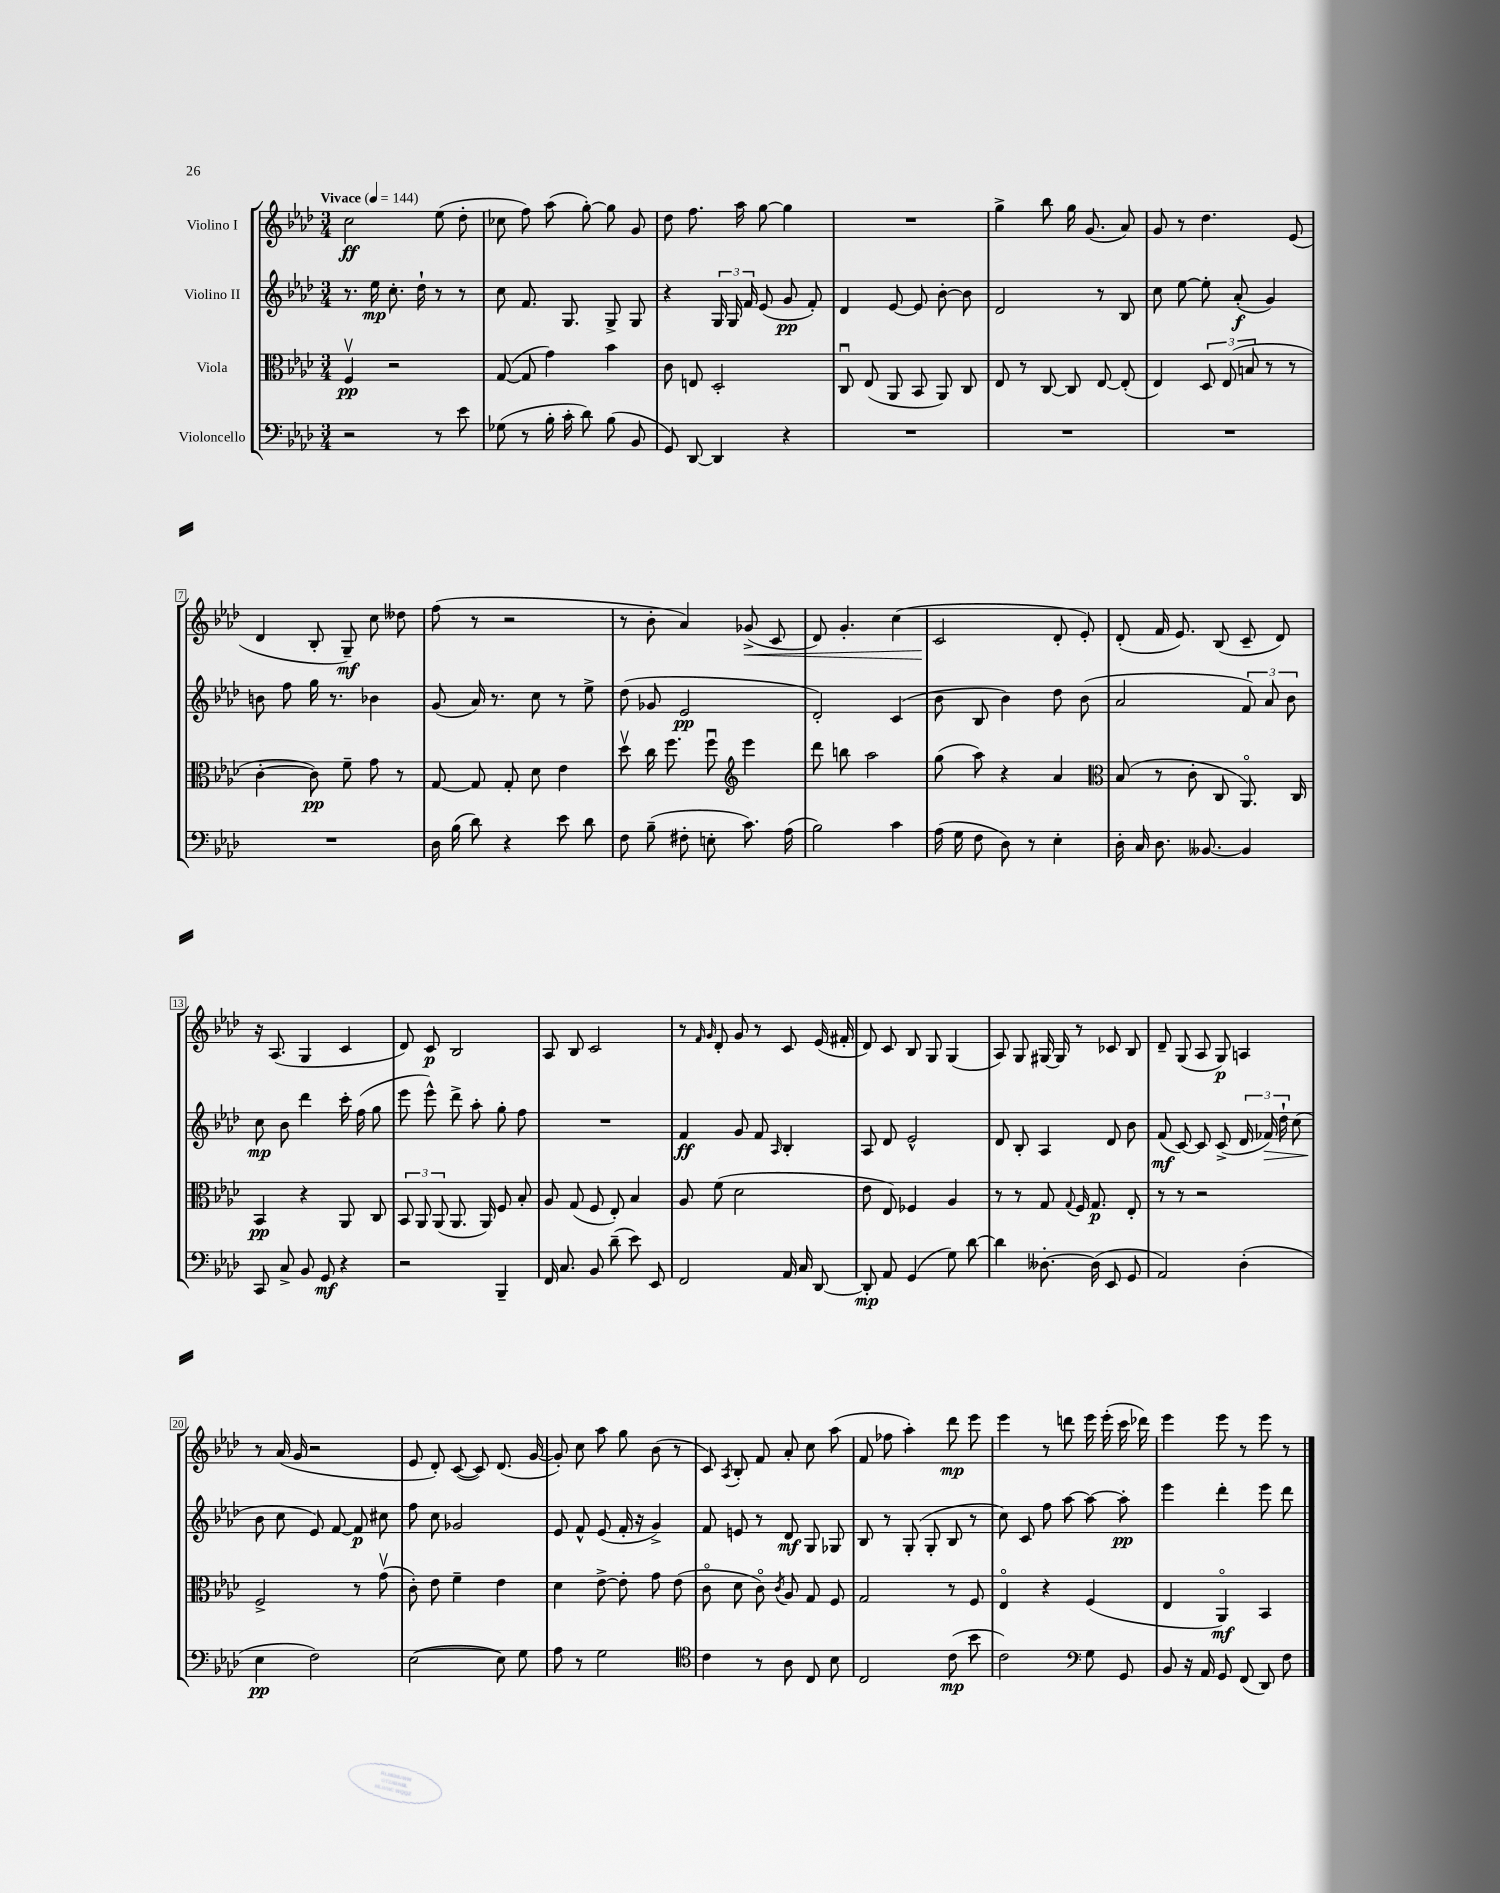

**kern	**kern	**kern	**kern
*staff4	*staff3	*staff2	*staff1
*clefF4	*clefC3	*clefG2	*clefG2
*k[b-e-a-d-]	*k[b-e-a-d-]	*k[b-e-a-d-]	*k[b-e-a-d-]
*M3/4	*M3/4	*M3/4	*M3/4
*MM144	*MM144	*MM144	*MM144
2r	4Fv/	8.r	2cc\
.	.	16ee-\	.
.	2r	8.cc'\	.
.	.	16dd-`\	.
8r	.	8r	(8ee-\
8e-\	.	8r	8dd-'\
=	=	=	=
(8G-\	([8G/	8cc\	8cc-\
8r	8G/]	8.f/	8ff\)
16B-'\	4g\)	.	(8aa-\
16c'\	.	8.G/	.
8d-\)	.	.	[8gg'\)
(8B-\	4b-\	8G^/	8gg\]
8BB-/	.	8G/	8g/
=	=	=	=
8GG/)	8c\	4r	8dd-\
[8DD-/	8E/	.	8.ff\
4DD-/]	2D-'/	24G/	.
.	.	24G/	.
.	.	.	16aa-\
.	.	24f/	.
.	.	(8e-/	[8gg\
4r	.	8g/	4gg\]
.	.	8f'/)	.
=	=	=	=
2.r	8Cu/	4d-/	2.r
.	(8E-/	.	.
.	8AA-/	[8e-/	.
.	8BB-/	8e-/]	.
.	8AA-/)	[8b-'\	.
.	8C/	8b-\]	.
=	=	=	=
2.r	8E-/	2d-/	4gg^\
.	8r	.	.
.	[8C/	.	8bb-\
.	8C/]	.	16gg\
.	.	.	(8.g/
.	[8E-/	8r	.
.	(8E-'/]	8B-/	8a-/)
=	=	=	=
2.r	4E-/)	8cc\	8g/
.	.	[8ee-\	8r
.	12D-/	8ee-'\]	4.dd-\
.	(12E-/	.	.
.	.	(8a-'/	.
.	12B/	.	.
.	8r	4g/)	.
.	8r	.	(8e-/
=	=	=	=
2.r	[4c'\	8b\	4d-/
.	.	8ff\	.
.	8c\])	16gg\	8B-'/
.	.	8.r	.
.	8f~\	.	8G~/)
.	8g\	4b-\	8cc\
.	8r	.	8dd--\
=	=	=	=
16D-\	[8G/	(8g/	(8ff\
(16B-\	.	.	.
8d-\)	8G/]	16a-/)	8r
.	.	8.r	.
4r	8G'/	.	2r
.	8d-\	8cc\	.
8e-\	4e-\	8r	.
8d-\	.	8ee-^\	.
=	=	=	=
8F\	8dd-v\	(8dd-\	8r
(8B-~\	16cc\	8g-/	8b-'\
.	8.ff\	.	.
8F#'\	.	2e-/	4a-/)
8E'\	8ffu\	.	.
*	*clefG2	*	*
8.c\)	4eee-\	.	(8g-^/
.	.	.	8c/
(16A-\	.	.	.
=	=	=	=
2B-\)	8ddd-\	2d-'/)	8d-/)
.	8bb\	.	4.g'/
.	2aa-\	.	.
4c\	.	(4c/	(4cc\
=	=	=	=
(16A-\	(8gg\	8b-\	2c/
16G\	.	.	.
8F\	8aa-\)	8B-/	.
8D-\)	4r	4b-\)	.
8r	.	.	.
4E-'\	4a-/	8dd-\	8d-'/
.	.	(8b-\	8e-'/)
=	=	=	=
*	*clefC3	*	*
16D-'\	(8B-/	2a-/	(8d-'/
16C/	.	.	.
8.D-\	8r	.	16f/
.	.	.	8.e-/)
.	8c'\	.	.
[8.BB--/	.	.	.
.	8C/	.	(8B-/
4BB--/]	8.AA-o/)	12f/)	8c~/
.	.	12a-/	.
.	.	.	8d-/)
.	.	12b-\	.
.	16C/	.	.
=	=	=	=
8CC/	4BB-/	8cc\	16r
.	.	.	(8.A-/
8C^/	.	8b-\	.
8BB-/	4r	4ddd-\	4G/
8GG/	.	.	.
4r	8AA-/	16ccc'\	4c/
.	.	(16ff\	.
.	8C/	8gg\	.
=	=	=	=
2r	12BB-/	8eee-\	8d-/)
.	12AA-/	.	.
.	.	8eee-^^\)	8c/
.	(12AA-/	.	.
.	8.AA-/	8ddd-^\	2B-/
.	.	8aa-'\	.
.	16AA-/)	.	.
4BBB-~/	8F/	8gg'\	.
.	8B-'/	8ff\	.
=	=	=	=
16FF/	8A-/	2.r	8A-/
8.C/	.	.	.
.	(8G/	.	8B-/
8BB-/	8F/	.	2c/
(8d-~\	8E-'/)	.	.
8e-\)	4B-/	.	.
8EE-/	.	.	.
=	=	=	=
2FF/	8A-/	4f/	8r
.	.	.	16qqf/
.	.	.	16qqg/
.	(8f\	.	8d-'/
.	2d-\	8g/	8g/
.	.	8f/	8r
.	.	16qqA-/	.
16AA-/	.	4B-'/	8c/
16C/	.	.	.
[8DD-/	.	.	(16e-/
.	.	.	16f#'/
=	=	=	=
8DD-'/]	8e-\	8A-/	8d-/)
8AA-/	8E-/)	8d-/	8c/
(4GG/	4F-/	2e-^^/	8B-/
.	.	.	8G/
8G\)	4A-/	.	(4G/
[8d-\	.	.	.
=	=	=	=
4d-\]	8r	8d-/	8A-/)
.	8r	8B-'/	8G/
[8.D--'\	8G/	4A-/	[16G#/
.	.	.	16G#/]
.	8qqG/	.	.
.	16F/	.	8r
(16D--\]	8.G/	.	.
8EE-/	.	8d-/	8c-/
8GG/	8E-'/	8b-\	8B-/
=	=	=	=
2AA-/)	8r	(8f/	8d-~/
.	8r	[8c/)	(8G/
.	2r	8c/]	8A-/
.	.	(8c^/	8G/)
(4D-'\	.	24d-/	4A/
.	.	24f-/)	.
.	.	24dd-`\	.
.	.	(8cc\	.
=	=	=	=
4E-\	2F^/	8b-\	8r
.	.	8cc\	(16a-/
.	.	.	16g/
2F\)	.	8e-/)	2r
.	.	[8f/	.
.	8r	8f/]	.
.	(8gv\	8cc#\	.
=	=	=	=
([2E-\	8c'\)	8ff\	8e-/
.	8e-\	8cc\	8d-'/)
.	4f~\	2g-/	([8c/
.	.	.	8c/])
8E-\])	4e-\	.	(8.d-/
8G\	.	.	.
.	.	.	[16g/
=	=	=	=
8A-\	4d-\	8e-/	8g'/])
8r	.	8f^^/	8cc\
2G\	[8e-^\	(8e-/	8aa-\
.	8e-'\]	16f'/	8gg\
.	.	16r	.
.	8g\	4g^/)	(8b-\
.	(8e-\	.	8r
=	=	=	=
*clefC4	*	*	*
4c\	8co\	8f/	8c/)
.	.	.	8qA-/
.	8d-\	8e/	8B-'/
8r	8co\)	8r	8f/
.	8qc/	.	.
8A-\	8A-/	8d-/	8a-'/
8C/	8G/	8G/	8cc\
8B-\	8F/	8G-/	(8aa-\
=	=	=	=
2C/	2G/	8B-/	8f/
.	.	8r	8ff-\
.	.	(8G'/	4aa-'\)
.	.	8G'/	.
(8c\	8r	8B-/	8ddd-\
8b-\	8F/	8r	8eee-\
=	=	=	=
2c\)	4E-o/	8cc\)	4eee-\
.	.	8c/	.
.	4r	8ff\	8r
.	.	[8aa-\	8ddd\
*clefF4	*	*	*
8G\	(4F/	8aa-\_	16eee-\
.	.	.	(16eee-'\
8GG/	.	8aa-'\]	16ccc\
.	.	.	16ddd-\)
=	=	=	=
8BB-/	4E-/	4eee-\	4eee-\
16r	.	.	.
16AA-/	.	.	.
8GG/	4AA-o/)	4ddd-'\	8eee-\
(8FF/	.	.	8r
8DD-/)	4BB-/	8eee-\	8eee-\
8F\	.	8ddd-\	8r
==	==	==	==
*-	*-	*-	*-
